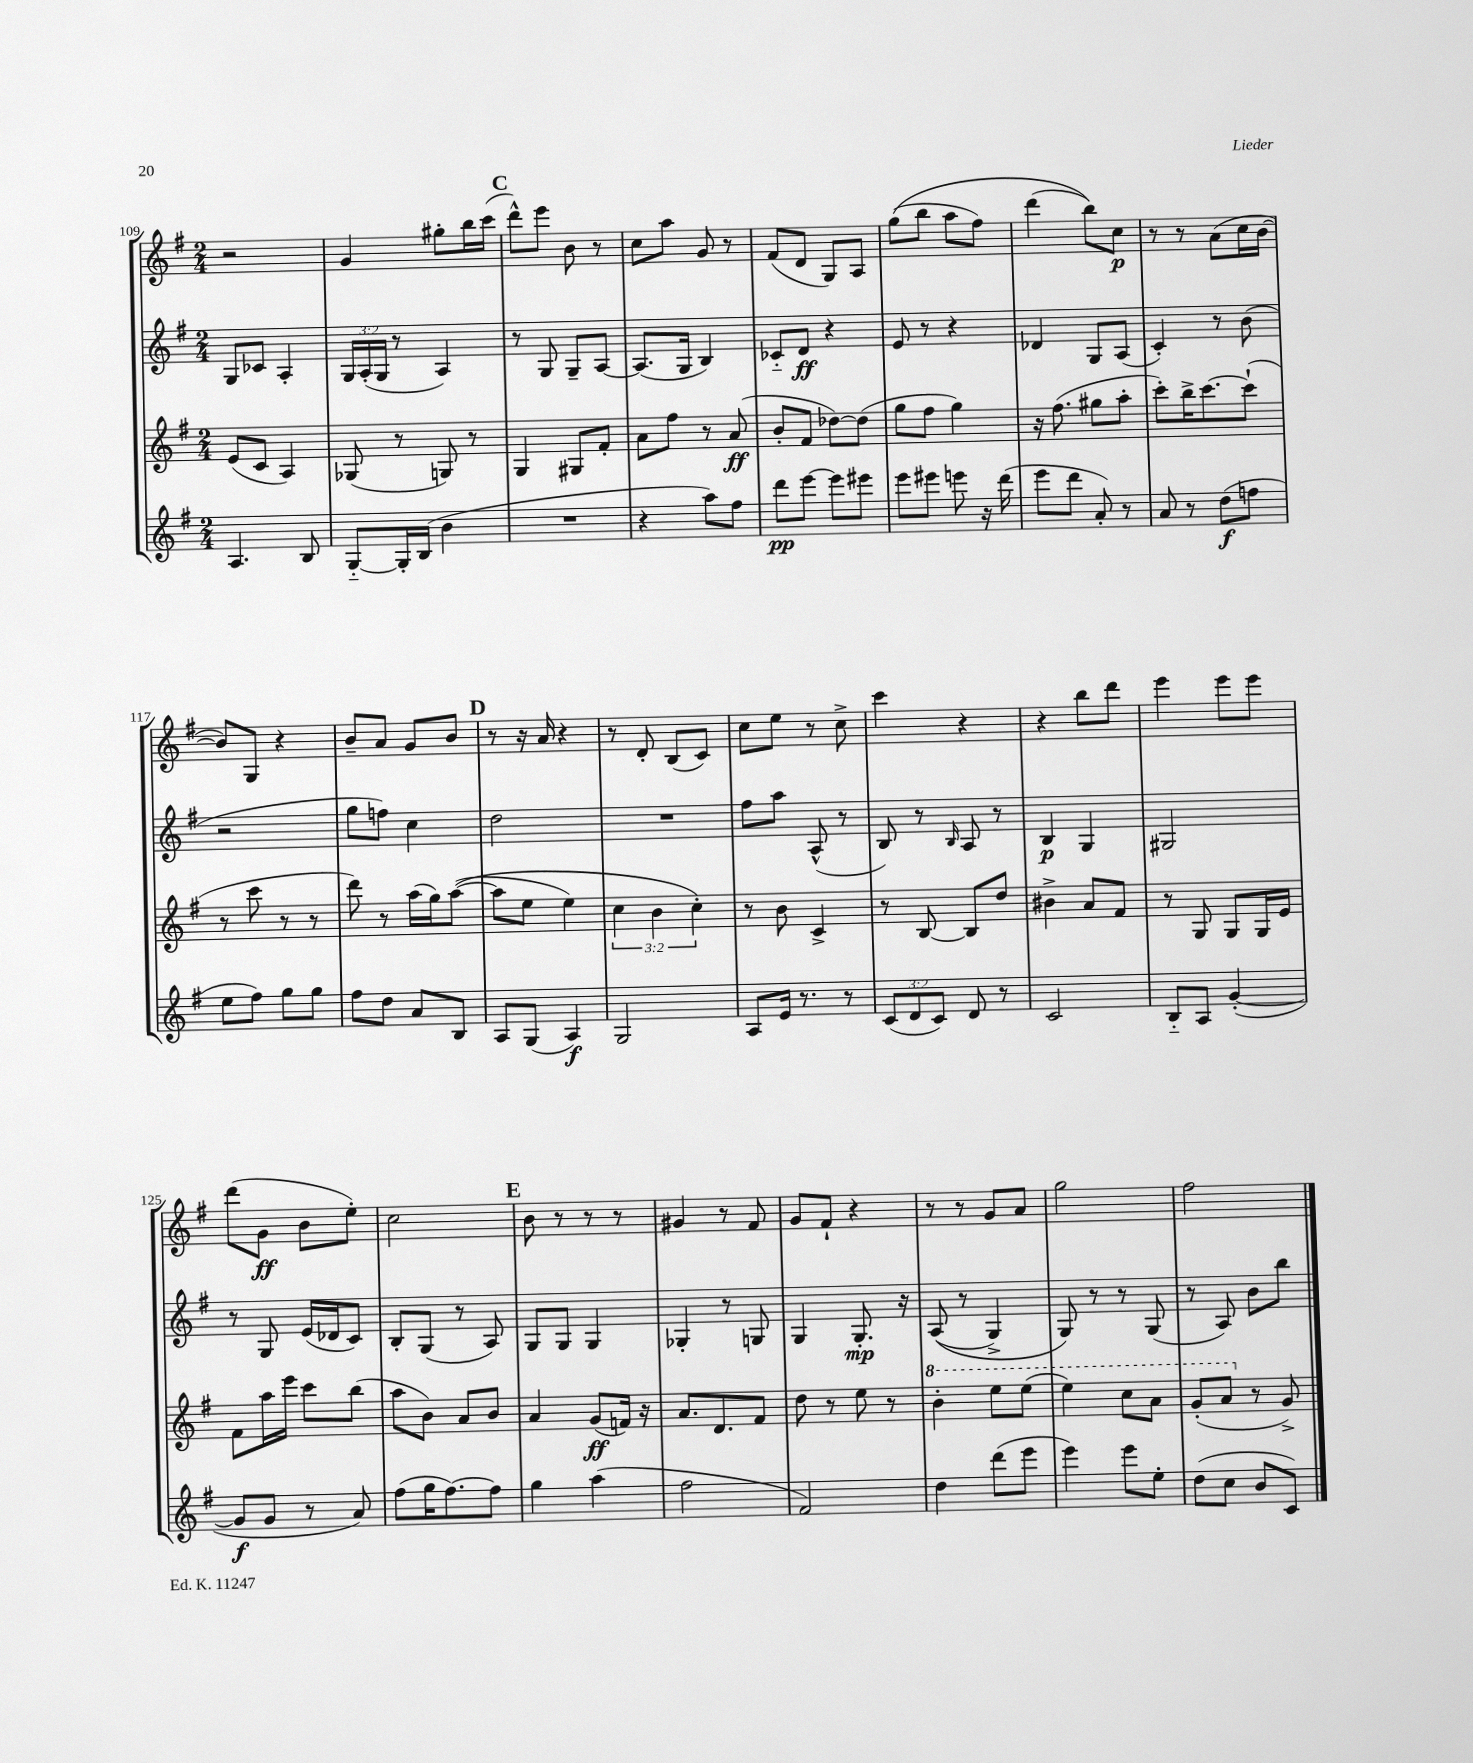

**kern	**kern	**kern	**kern
*staff4	*staff3	*staff2	*staff1
*clefG2	*clefG2	*clefG2	*clefG2
*k[f#]	*k[f#]	*k[f#]	*k[f#]
*M2/4	*M2/4	*M2/4	*M2/4
4.A/	(8e/L	8G/L	2r
.	8c/J	8c-/J	.
.	4A/)	4A'/	.
8B/	.	.	.
=	=	=	=
[8G'~/L	(8G-/	24G/LL	4g/
.	.	(24A'/	.
.	.	24G/JJ	.
16G'/]L	8r	8r	.
(16B/JJ	.	.	.
4b\	8G/)	4A/)	8gg#'\L
.	8r	.	16bb\L
.	.	.	(16ccc\JJ
=	=	=	=
2r	4G/	8r	8ddd^^\L)
.	.	8G/	8eee\J
.	8G#/L	8G~/L	8b\
.	8f#'/J	[8A/J	8r
=	=	=	=
4r	8a\L	(8.A/]L	8cc\L
.	8ff#\J	.	8aa\J
.	.	16G/Jk	.
8aa\L)	8r	4B/)	8g/
8ff#\J	(8a/	.	8r
=	=	=	=
8ddd\L	8b'/L	8c-'~/L	(8f#/L
[8eee\J	8f#/J	8d/J	8d/J
8eee\]L	[8dd-\L)	4r	8G/L)
8eee#\J	(8dd-\]J	.	8A/J
=	=	=	=
8eee\L	8gg\L	8e/	&((8gg\L
8eee#\J	8ff#\J	8r	8bb\J
8eee\	4gg\)	4r	8aa\L
16r	.	.	8ff#\J)
(16ddd\	.	.	.
=	=	=	=
8eee\L	16r	4d-/	(4ddd\
.	(8.ff#\	.	.
8ddd\J	.	.	.
8a'/)	8gg#\L	8G/L	8bb\L)&)
8r	8aa'\J	(8A/J	8cc\J
=	=	=	=
8a/	8ccc'\L)	4c'/)	8r
8r	16bb^\K	.	8r
.	[8.ccc\	.	.
(8dd\L	.	8r	(8a\L
8ff\J	(8ccc`\]J	(8b\	16cc\L
.	.	.	[16b\JJ
=	=	=	=
8ee\L	8r	2r	8b/]L)
8ff#\J)	8ccc\	.	8G/J
8gg\L	8r	.	4r
8gg\J	8r	.	.
=	=	=	=
8ff#\L	8ddd\)	8gg\L	8b~/L
8dd\J	8r	8ff\J)	8a/J
8a/L	(16aa\LL	4cc\	8g/L
.	16gg\J)	.	.
8B/J	&(([8aa\J	.	8b/J
=	=	=	=
8A/L	8aa\]L	2dd\	8r
(8G/J	8ee\J	.	16r
.	.	.	16a/
4A/)	4ee\)	.	4r
=	=	=	=
2G/	6cc\	2r	8r
.	.	.	8d'/
.	6b\	.	.
.	.	.	(8B/L
.	6cc'\&)	.	.
.	.	.	8c/J)
=	=	=	=
8A/L	8r	8ff#\L	8cc\L
16e/Jk	8b\	8aa\J	8ee\J
8.r	.	.	.
.	4c^/	(8A^^/	8r
8r	.	8r	8cc^\
=	=	=	=
(12c/L	8r	8B/)	4ccc\
12d/	.	.	.
.	[8B/	8r	.
12c/J)	.	.	.
.	.	16qqB/	.
8d/	8B/]L	8A/	4r
8r	8dd/J	8r	.
=	=	=	=
2c/	4b#^\	4B/	4r
.	8a/L	4G/	8bb\L
.	8f#/J	.	8ddd\J
=	=	=	=
8B'~/L	8r	2G#/	4eee\
8A/J	8G/	.	.
([4g'/	8G/L	.	8eee\L
.	16G/L	.	8eee\J
.	16e/JJ	.	.
=	=	=	=
8g/]L	8f#\L	8r	(8ddd\L
8g/J	16aa\L	8G/	8g\J
.	16eee\JJ	.	.
8r	8ccc\L	(16e/LL	8b\L
.	.	16d-/J	.
8a/)	(8bb\J	8c/J)	8ee'\J)
=	=	=	=
(8ff#\L	8aa\L	8B'/L	2cc\
16gg\K	8b\J)	(8G/J	.
[8.ff#\)	.	.	.
.	8a/L	8r	.
8ff#\]J	8b/J	8A/)	.
=	=	=	=
4gg\	4a/	8G/L	8b\
.	.	8G/J	8r
(4aa\	(8g/L	4G/	8r
.	16f/Jk)	.	8r
.	16r	.	.
=	=	=	=
2ff#\	8.a/L	4G-'/	4g#/
.	8.d/	.	.
.	.	8r	8r
.	8f#/J	8G/	8f#/
=	=	=	=
2f#/)	8dd\	4G/	8g/L
.	8r	.	8f#`/J
.	8ee\	8.G'/	4r
.	8r	.	.
.	.	16r	.
=	=	=	=
4dd\	4bb'\	&((8A/	8r
.	.	8r	8r
(8ddd\L	8eee\L	4G^/)	8g/L
8eee\J	(8eee\J	.	8a/J
=	=	=	=
4eee\)	4eee\)	8G/&)	2gg\
.	.	8r	.
8eee\L	8ccc\L	8r	.
8ee'\J	8aa\J	(8G/	.
=	=	=	=
(8dd\L	(8gg'/L	8r	2ff#\
8cc\J	8aa/J	8A/)	.
8b/L	8r	8b\L	.
8c/J)	8g^/)	8bb\J	.
==	==	==	==
*-	*-	*-	*-
